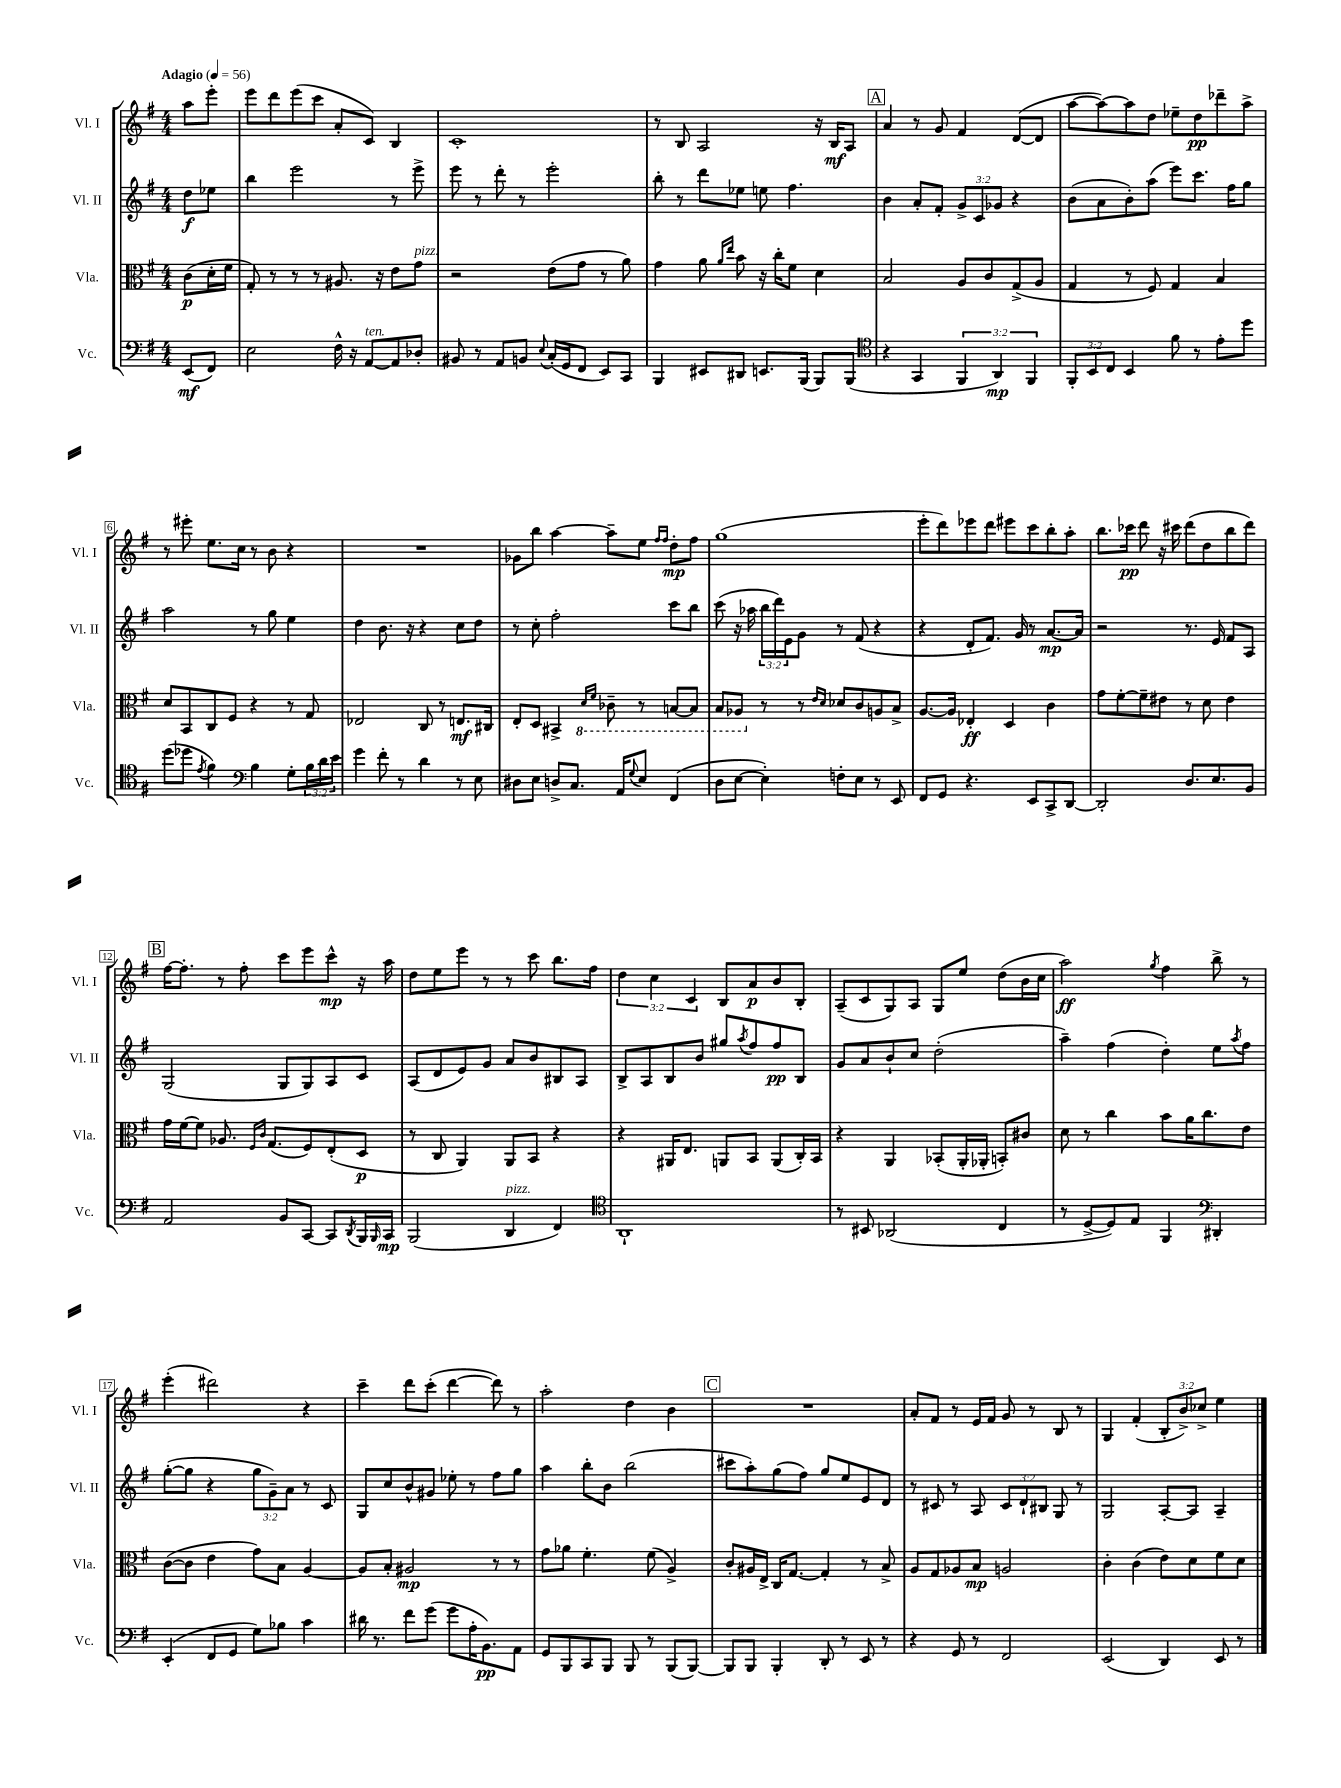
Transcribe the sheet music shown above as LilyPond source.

<<
\new StaffGroup <<
\new Staff = "s0" \with { instrumentName = "Vl. I" shortInstrumentName = "Vl. I" } {
    \clef treble \key g \major \numericTimeSignature \time 4/4 \override Staff.TupletNumber.text = #tuplet-number::calc-fraction-text \partial 4 \tempo "Adagio" 4 = 56
    a''8 e'''8-. |
    e'''8 d'''8 e'''8( c'''8 a'8-. c'8) b4 |
    c'1-. |
    r8 b8 a2 r16 b16\mf a8 |
    \mark \markup { \box "A" } a'4 r8 g'8 fis'4 d'8~( d'8 |
    a''8~ a''8~) a''8 d''8 ees''8-- d''8\pp des'''8-- a''8-> |
    r8 eis'''8-. e''8. c''16 r8 b'8 r4 |
    R1 |
    ges'8 b''8 a''4~ a''8-- e''8 \grace { fis''16 fis''16 } d''8-.\mp fis''8 |
    g''1( |
    e'''8-. d'''8) ees'''8 d'''8 eis'''8 c'''8 b''8-. a''8-. |
    b''8. ces'''16\pp d'''8 r16 cis'''16 d'''8( d''8 b''8 d'''8) |
    \mark \markup { \box "B" } fis''16~ fis''8.-. r8 fis''8-. c'''8 e'''8 c'''8-^\mp r16 a''16 |
    d''8 e''8 e'''8 r8 r8 c'''8 b''8. fis''16 |
    \tuplet 3/2 { d''4 c''4 c'4 } b8 a'8\p b'8 b8-. |
    a8--( c'8 g8) a8 g8 e''8 d''8( b'16 c''16 |
    a''2\ff) \acciaccatura { g''8 } fis''4 b''8-> r8 |
    e'''4-.( dis'''2) r4 |
    c'''4-- d'''8 c'''8-.( d'''4~ d'''8) r8 |
    a''2-. d''4 b'4 |
    \mark \markup { \box "C" } R1 |
    a'8-. fis'8 r8 e'16 fis'16 g'8 r8 b8 r8 |
    g4 fis'4-.( \tuplet 3/2 { b8-. b'8->) ces''8-> } e''4 \bar "|." |
}
\new Staff = "s1" \with { instrumentName = "Vl. II" shortInstrumentName = "Vl. II" } {
    \clef treble \key g \major \numericTimeSignature \time 4/4 \override Staff.TupletNumber.text = #tuplet-number::calc-fraction-text \partial 4
    d''8\f ees''8 |
    b''4 e'''2 r8 e'''8-> |
    e'''8 r8 d'''8-. r8 e'''2-. |
    b''8-. r8 d'''8 ees''8 e''8 fis''4. |
    \mark \markup { \box "A" } b'4 a'8-. fis'8-. \tuplet 3/2 { g'8-> c'8 ges'8 } r4 |
    b'8( a'8 b'8-.) a''8( e'''8) c'''8. fis''16 g''8 |
    a''2 r8 g''8 e''4 |
    d''4 b'8. r16 r4 c''8 d''8 |
    r8 c''8-. fis''2-. c'''8 b''8 |
    c'''8( r16 aes''16 \tuplet 3/2 { b''16 d'''16) e'16 } g'8 r8 fis'8( r4 |
    r4 d'8-. fis'8.) g'16 r8 a'8.~\mp a'16 |
    r2 r8. e'16 fis'8 a8 |
    \mark \markup { \box "B" } g2( g8 g8) a8 c'8 |
    a8( d'8 e'8) g'8 a'8 b'8 bis8 a8 |
    b8-> a8 b8 b'8 gis''8 \acciaccatura { a''8 } fis''8 fis''8\pp b8 |
    g'8 a'8 b'8-! c''8 d''2-.( |
    a''4--) fis''4( d''4-.) e''8 \acciaccatura { a''8 } fis''8 |
    g''8~-.( g''8 r4 \tuplet 3/2 { g''8 g'8--) a'8 } r8 c'8 |
    g8 c''8 b'8-^ gis'8 ees''8-. r8 fis''8 g''8 |
    a''4 b''8-. b'8 b''2( |
    \mark \markup { \box "C" } cis'''8 a''8-.) g''8( fis''8) g''8 e''8 e'8 d'8 |
    r8 cis'8 r8 a8 \tuplet 3/2 { cis'8 d'8-! bis8 } g8 r8 |
    g2 a8~-. a8 a4-- \bar "|." |
}
\new Staff = "s2" \with { instrumentName = "Vla." shortInstrumentName = "Vla." } {
    \clef alto \key g \major \numericTimeSignature \time 4/4 \partial 4
    c'8\p( d'16-. fis'16 |
    g8-.) r8 r8 r8 ais8. r16 e'8 g'8^\markup { \italic "pizz." } |
    r2 e'8( g'8 r8 a'8) |
    g'4 a'8 \grace { a'16 e''16 } b'8 r16 c''16-. fis'8 d'4 |
    \mark \markup { \box "A" } b2 a8 c'8 g8->( a8 |
    g4 r8 fis8) g4 b4 |
    d'8 b,8 c8 fis8 r4 r8 g8 |
    ees2 c8 r8 e8.\mf cis16 |
    e8-. d8 bis,4-> \ottava #-1 \grace { d16 fis16 } ces8-- r8 b,8~ b,8 |
    b,8 aes,8 \ottava #0 r8 r8 \grace { e'16 d'16 } des'8 c'8 a!8 b8-> |
    a8.~ a16 ees4-.\ff d4 c'4 |
    g'8 fis'8~-. fis'8-- eis'8 r8 d'8 eis'4 |
    \mark \markup { \box "B" } g'16 fis'16~ fis'8 aes8. \grace { fis16 c'16 } g8.( fis8) e8-.( d8\p |
    r8 c8 a,4) a,8 b,8 r4 |
    r4 ais,16 e8. a,8 b,8 a,8( c16-.) b,16 |
    r4 a,4 bes,8-.( a,16-. aes,16-. b,8-.) cis'8 |
    d'8 r8 c''4 b'8 a'16 c''8. e'8 |
    c'8~( c'8 e'4 g'8) b8 a4~ |
    a8 b8-. ais2\mp r8 r8 |
    g'8 aes'8 fis'4.-. fis'8( a4->) |
    \mark \markup { \box "C" } c'8-. ais16 e16-> c16 g8.~ g4-. r8 b8-> |
    a8 g8 aes8 b8\mp a2 |
    c'4-. c'4( e'8) d'8 fis'8 d'8 \bar "|." |
}
\new Staff = "s3" \with { instrumentName = "Vc." shortInstrumentName = "Vc." } {
    \clef bass \key g \major \numericTimeSignature \time 4/4 \override Staff.TupletNumber.text = #tuplet-number::calc-fraction-text \partial 4
    e,8\mf( fis,8) |
    e2 fis16-^ r16 a,8~^\markup { \italic "ten." } a,8 des8-. |
    bis,8 r8 a,8 b,8 \appoggiatura { e8 } c16-.( g,16 fis,8 e,8) c,8 |
    b,,4 eis,8 dis,8 e,8. b,,16( b,,8) b,,8( |
    \mark \markup { \box "A" } \clef tenor r4 g,4 \tuplet 3/2 { fis,4 a,4\mp) fis,4 } |
    \tuplet 3/2 { fis,8-. b,8 c8 } b,4 fis'8 r8 e'8-. d''8 |
    d''8( des''8 \acciaccatura { e'8 } fis'4) \clef bass b4 g8-. \tuplet 3/2 { b16 d'16 e'16 } |
    g'4 fis'8-. r8 d'4 r8 e8 |
    dis8 e8 d8-> c8. a,16 \appoggiatura { g8 } e8 fis,4( |
    d8 e8~ e4-.) f8-. e8 r8 e,8 |
    fis,8 g,8 r4. e,8 c,8-> d,8~ |
    d,2-. d8. e8. b,8 |
    \mark \markup { \box "B" } a,2 b,8 c,8~ c,8 \acciaccatura { d,8 } b,,16 \grace { b,,16 } c,16\mp |
    b,,2( d,4^\markup { \italic "pizz." } fis,4) |
    \clef tenor a,1-! |
    r8 bis,8 aes,2( c4 |
    r8 d8~-> d8) e8 fis,4 \clef bass dis,4-. |
    e,4-.( fis,8 g,8 g8) bes8 c'4 |
    dis'16 r8. fis'8 g'8( g'8 a16-. b,8.\pp) a,8 |
    g,8 b,,8 c,8 b,,8 b,,8 r8 b,,8( b,,8~) |
    \mark \markup { \box "C" } b,,8 b,,8 b,,4-. d,8-. r8 e,8 r8 |
    r4 g,8 r8 fis,2 |
    e,2( d,4) e,8 r8 \bar "|." |
}
>>
>>
\layout { \context { \Score \override BarNumber.stencil = #(make-stencil-boxer 0.1 0.3 ly:text-interface::print) } }
